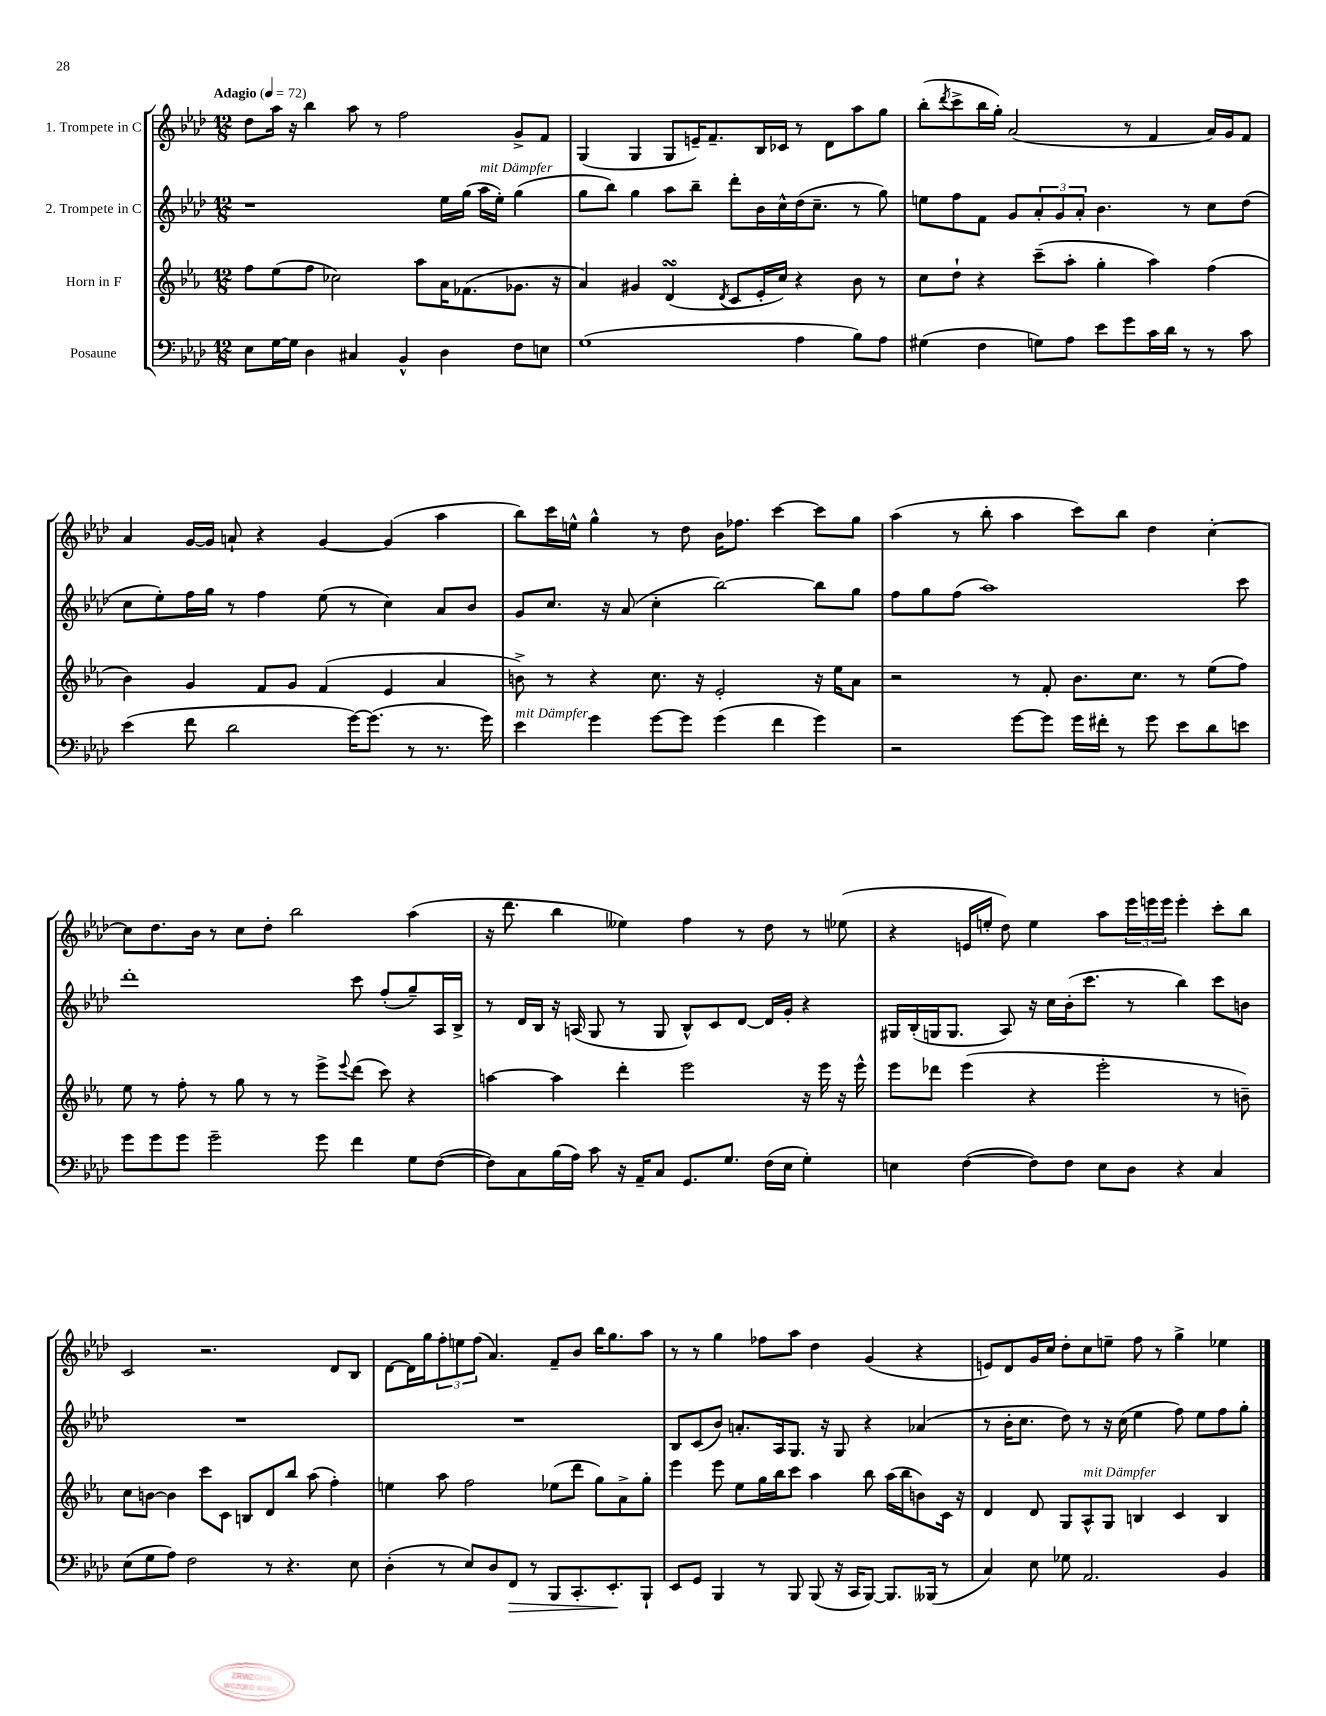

**kern	**dynam	**kern	**kern	**kern
*part4	*part4	*part3	*part2	*part1
*staff4	*staff4	*staff3	*staff2	*staff1
*I"Posaune	*	*I"Horn in F	*I"2. Trompete in C	*I"1. Trompete in C
*clefF4	*	*clefG2	*clefG2	*clefG2
*k[b-e-a-d-]	*	*k[b-e-a-]	*k[b-e-a-d-]	*k[b-e-a-d-]
*M12/8	*	*M12/8	*M12/8	*M12/8
*MM72	*	*MM72	*MM72	*MM72
=1	=1	=1	=1	=1
!	!	!	!	!LO:TX:a:B:t=Adagio
8E-\L	.	8ff\L	1r	8dd-\L
[16G\L	.	(8ee-\	.	16aa-\Jk
16G\JJ]	.	.	.	16r
4D-\	.	8ff\J	.	4bb-\
.	.	2cc-X\)	.	.
4C#X/	.	.	.	8aa-\
.	.	.	.	8r
4BB-^^/	.	.	.	2ff\
.	.	8aa-\L	.	.
4D-\	.	16a-\K	16ee-\LL	.
.	.	(8.f-X\	(16gg\JJ	.
!	!	!	!LO:TX:a:i:t=mit Dämpfer	!
.	.	.	16aa-\LL	.
.	.	.	16ee-'\JJ)	.
8F\L	.	8.g-X\J	(4gg\	8g^/L
8En\J	.	.	.	8f/J
.	.	16r	.	.
=2	=2	=2	=2	=2
(1G	.	4a-/)	8gg\L	(4G/
.	.	.	8bb-\J)	.
.	.	4g#X/	4gg\	4G/
.	.	(4dsSsS/	8aa-\L	8G/L
.	.	.	8bb-~\J	16en~/K)
.	.	.	.	8.f~/
.	.	8qd/	.	.
.	.	8c/L	8ddd-'\L	.
.	.	16e-'/L	16b-\L	16B-/L
.	.	16cc/JJ)	16cc^^\	16c-X/JJ
4A-\	.	4r	(16dd-\J	8r
.	.	.	8.cc~\J	.
.	.	.	.	8d-\L
8B-\L)	.	8b-\	8r	8aa-\
8A-\J	.	8r	8gg\)	8gg\J
=3	=3	=3	=3	=3
(4G#X\	.	8cc\L	8een\L	(8bb-'\L
.	.	.	.	8qddd-/
.	.	8dd`\J	8ff\	8ccc^\
4F\	.	4r	8f\J	16bb-\L
.	.	.	.	16gg'\JJ)
.	.	.	8g/L	(2a-/
8Gn\L)	.	(8ccc~\L	12a-'/	.
.	.	.	12g/	.
8A-\J	.	8aa-'\J	.	.
.	.	.	12a-'/J	.
8e-\L	.	4gg'\	4.b-\	.
8g\	.	.	.	8r
16c\L	.	4aa-\)	.	4f/
16d-\JJ	.	.	.	.
8r	.	.	8r	.
8r	.	(4ff\	8cc\L	16a-/LL)
.	.	.	.	16g/J
8c\	.	.	(8dd-\J	8f/J
!!LO:LB:g=z
=4	=4	=4	=4	=4
(4e-\	.	4b-\)	8cc\L	4a-/
.	.	.	8ee-'\)	.
8f\	.	4g/	16ff\L	[16g/LL
.	.	.	16gg\JJ	16g/JJ]
2d-\	.	.	8r	8an`/
.	.	8f/L	4ff\	4r
.	.	8g/J	.	.
.	.	(4f/	(8ee-\	[4g/
[16g\KL)	.	.	8r	.
(8.g\J]	.	.	.	.
.	.	4e-/	4cc\)	(4g/]
8r	.	.	.	.
8.r	.	4a-/	8a-/L	4aa-\
.	.	.	8b-/J	.
16g\)	.	.	.	.
=5	=5	=5	=5	=5
!LO:TX:a:i:t=mit Dämpfer	!	!	!	!
4e-\	.	8bn^\)	8g/L	8bb-\L)
.	.	8r	8.cc/J	16ccc\L
.	.	.	.	16een^^\JJ
4g\	.	4r	.	4gg^^\
.	.	.	16r	.
.	.	.	(8a-/	.
[8g\L	.	8.cc\	4cc'\	8r
8g\J]	.	.	.	8dd-\
.	.	16r	.	.
(4g\	.	2e-'/	[2bb-\)	16b-\KL
.	.	.	.	8.ff-X\J
4f\	.	.	.	[4ccc\
4g\)	.	16r	8bb-\L]	8ccc\L]
.	.	16ee-\KL	.	.
.	.	8a-\J	8gg\J	8gg\J
=6	=6	=6	=6	=6
2r	.	2r	8ff\L	(4aa-\
.	.	.	8gg\	.
.	.	.	(8ff\J	8r
.	.	.	1aa-)	8bb-'\
[8g\L	.	8r	.	4aa-\
8g\J]	.	8f'/	.	.
16g\LL	.	8.b-\L	.	8ccc\L)
16f#X'\JJ	.	.	.	.
8r	.	.	.	8bb-\J
.	.	8.cc\J	.	.
8g\	.	.	.	4dd-\
8e-\L	.	8r	.	.
8d-\	.	(8ee-\L	.	[4cc'\
8en\J	.	8ff\J)	8ccc\	.
!!LO:LB:g=z
=7	=7	=7	=7	=7
8g\L	.	8ee-\	1ddd-'	8cc\L]
8g\	.	8r	.	8.dd-\
8g\J	.	8ff'\	.	.
.	.	.	.	16b-\Jk
2g~\	.	8r	.	8r
.	.	8gg\	.	8cc\L
.	.	8r	.	8dd-'\J
.	.	8r	.	2bb-\
8g\	.	8eee-^\L	.	.
.	.	8qqeee-/	.	.
4f\	.	(8ddd\J	8ccc\	.
.	.	8ccc\)	(8ff'/L	.
8G\L	.	4r	8gg~/)	(4aa-\
([8F\J	.	.	16A-/L	.
.	.	.	16B-^/JJ	.
=8	=8	=8	=8	=8
8F\L])	.	[4aan\	8r	16r
.	.	.	.	8.ddd-\
8C\	.	.	16d-/LL	.
.	.	.	16B-/JJ	.
(16B-\L	.	4aa\]	16r	4bb-\
16A-\JJ)	.	.	(16An/	.
8c\	.	.	8G/	.
16r	.	4ddd'\	8r	4ee--X\)
16AA-~/KL	.	.	.	.
8C/J	.	.	8G/	.
8.GG/L	.	2eee-\	8B-^^/L)	4ff\
.	.	.	8c/	.
8.G/J	.	.	.	.
.	.	.	[8d-/J	8r
(16F\LL	.	.	16d-/LL]	8dd-\
16E-\JJ	.	.	16g'/JJ	.
4G'\)	.	16r	4r	8r
.	.	16eee-\	.	.
.	.	16r	.	(8ee-X\
.	.	16eee-^^\	.	.
=9	=9	=9	=9	=9
4En\	.	8eee-\L	16G#X/LL	4r
.	.	.	(16B-'/	.
.	.	8ddd-X\J	16Gn/J	.
.	.	.	8.G/J	.
([4F\	.	(4eee-\	.	16en/LL
.	.	.	.	16een'/JJ
.	.	.	8A-/)	8dd-\)
8F\L])	.	4r	16r	4ee\
.	.	.	16cc\LL	.
8F\J	.	.	(16b-'\J	.
.	.	.	8.ccc\J	.
8E\L	.	2eee-'\	.	8aa-\L
8D-\J	.	.	8r	24eee-\L
.	.	.	.	24eeen\
.	.	.	.	24eee\JJ
4r	.	.	4bb-\)	4eee'\
4C/	.	8r	8ccc\L	8ccc'\L
.	.	8bn~\)	8bn\J	8bb-\J
!!LO:LB:g=z
=10	=10	=10	=10	=10
(8E-\L	.	8cc\L	1.r	2c/
8G\	.	[8bn\J	.	.
8A-\J)	.	4b\]	.	.
2F\	.	.	.	.
.	.	8ccc\L	.	2.r
.	.	8c\J	.	.
.	.	8Bn/L	.	.
8r	.	8d/	.	.
4.r	.	8bb-/J	.	.
.	.	(8aa-\	.	.
.	.	4ff'\)	.	8d-/L
8E-\	.	.	.	8B-/J
=11	=11	=11	=11	=11
(4D-'\	.	4een\	1.r	[8d-\L
.	.	.	.	16d-\L]
.	.	.	.	16gg\J
8r	.	8aa-\	.	12ff'\
.	.	.	.	12een\
8E-/L)	.	2ff\	.	.
.	.	.	.	(12ff\J
8D-/	.	.	.	4.a-/)
!	!LO:HP:b	!	!	!
8FF/J	>	.	.	.
8r	.	.	.	.
8BBB-/L	.	(8ee-X\L	.	8f~/L
8.CC'/	.	8ddd\J	.	8b-/J
.	.	8gg\L)	.	16bb-\KL
8.EE-'/	.	.	.	8.gg\
.	.	8a-^\	.	.
8BBB-`/J	]	8gg'\J	.	8aa-\J
=12	=12	=12	=12	=12
8EE-/L	.	4eee-\	8B-/L	8r
8GG/J	.	.	(8c/	8r
4BBB-/	.	8eee-\	8b-/J)	4gg\
.	.	8ee-\L	8.an'/L	.
8r	.	16gg\L	.	8ff-X\L
.	.	16bb-\J	16A-/k	.
8BBB-/	.	8ccc\J	8.G/J	8aa-\J
(8BBB-/	.	4aa-\	.	4dd-\
.	.	.	16r	.
16r	.	.	8G/	.
16CC/KL	.	.	.	.
[8BBB-/J)	.	8bb-\	4r	(4g/
8.BBB-/L]	.	(16aa-\LL	.	.
.	.	16bb-\J	.	.
.	.	8bn\)	(4a-X/	4r
(16BBB--X/Jk	.	.	.	.
8r	.	16c\Jk	.	.
.	.	16r	.	.
=13	=13	=13	=13	=13
4C/)	.	4d/	8r	8en/L)
.	.	.	16b-'\KL	8d-/
.	.	.	8.cc\J	.
8E-\	.	8d/	.	16g/L
.	.	.	.	16cc/JJ
8G-X\	.	8G/L	8dd-\)	8dd-'\L
!	!	!LO:TX:a:i:t=mit Dämpfer	!	!
2.AA-/	.	8A-^^/	8r	8cc\
.	.	8G/J	16r	8een~\J
.	.	.	(16cc\	.
.	.	4Bn/	4ee-\	8ff\
.	.	.	.	8r
.	.	4c/	8ff\)	4gg^\
.	.	.	8ee-\L	.
4BB-/	.	4B/	8ff\	4ee-X\
.	.	.	8gg'\J	.
==	==	==	==	==
*-	*-	*-	*-	*-
